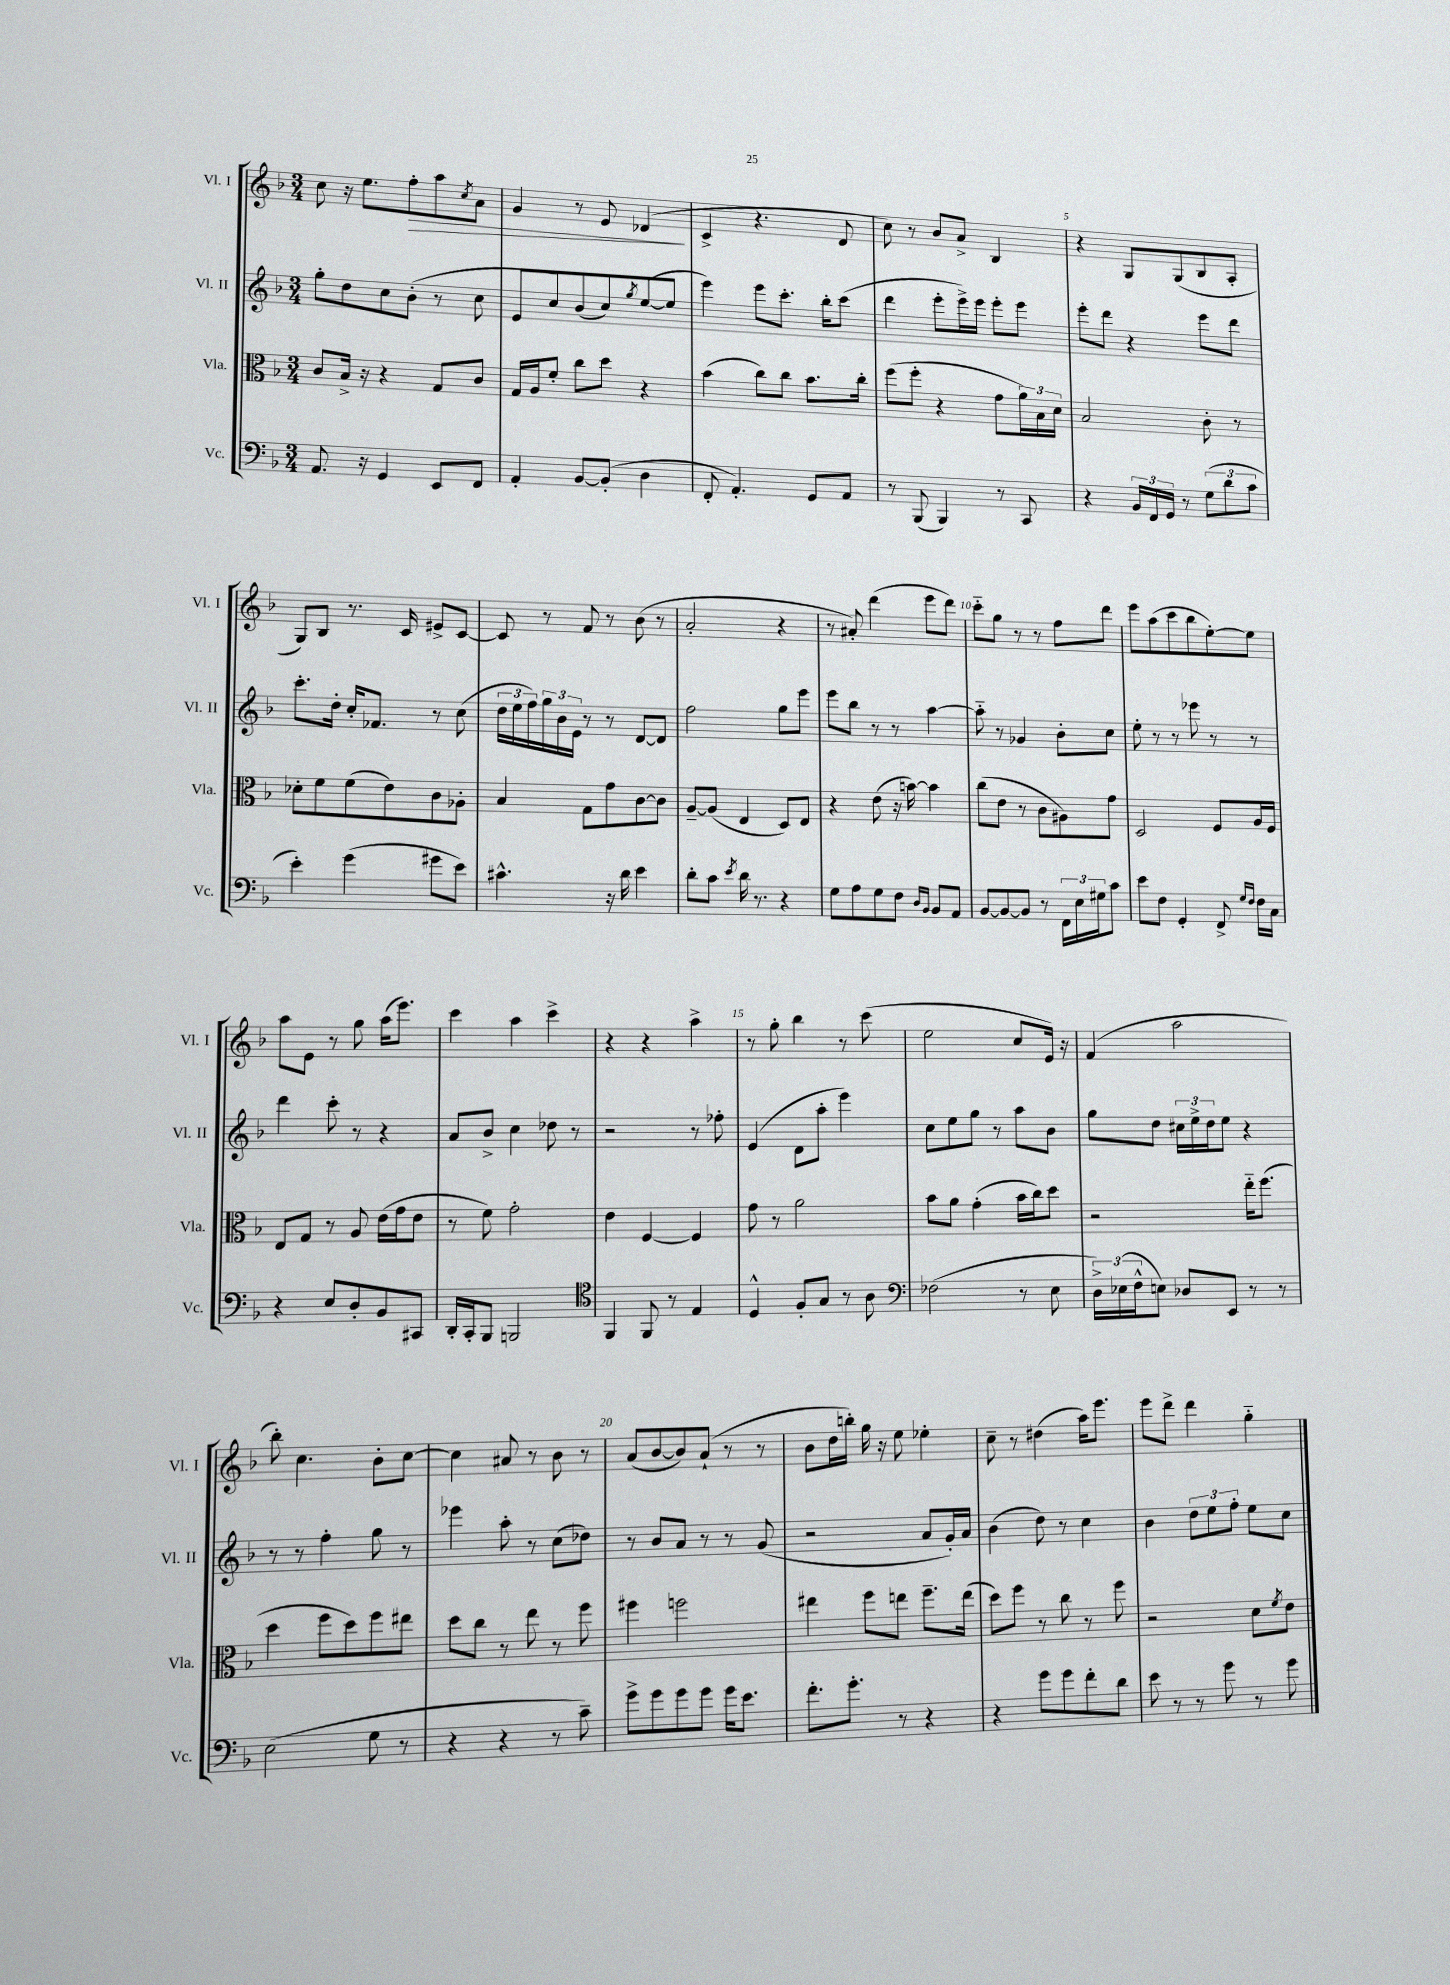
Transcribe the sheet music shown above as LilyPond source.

<<
\new StaffGroup <<
\new Staff = "s0" \with { instrumentName = "Vl. I" shortInstrumentName = "Vl. I" } {
    \clef treble \key f \major \numericTimeSignature \time 3/4
    c''8 r16 e''8. f''8-.\> a''8 \acciaccatura { c''8 } a'8 |
    g'4 r8 e'8 des'4\!( |
    c'4-> r4. d'8 |
    c''8) r8 bes'8 a'8-> bes4 |
    r4 g8 g8( bes8 a8-. |
    g8) bes8 r8. c'16 eis'8-> c'8~ |
    c'8 r8 f'8 r8 bes'8( r8 |
    a'2-. r4 |
    r8 ais'8-.) d'''4( e'''8 d'''8) |
    c'''8-_ g''8 r8 r8 f''8 d'''8 |
    e'''8 a''8( c'''8 bes''8 e''8~-.) e''8 |
    a''8 e'8 r8 g''8 a''16( e'''8.) |
    c'''4 a''4 c'''4-> |
    r4 r4 a''4-> |
    r8 g''8-. bes''4 r8 c'''8( |
    e''2 c''8 e'16) r16 |
    f'4( a''2 |
    bes''8-.) c''4. bes'8-. c''8~ |
    c''4 ais'8 r8 bes'8 r8 |
    a'8( bes'8~ bes'8) a'8-!( r8 r8 |
    bes'8 d''16 b''16-.) g''16 r16 e''8 ees''4-. |
    c''8-- r8 dis''4( a''16) e'''8. |
    e'''8 d'''8-> d'''4 g''4-_ \bar "|." |
}
\new Staff = "s1" \with { instrumentName = "Vl. II" shortInstrumentName = "Vl. II" } {
    \clef treble \key f \major \numericTimeSignature \time 3/4
    g''8-. d''8 c''8 bes'8-.( r8 c''8 |
    e'8 c''8) bes'8( c''8) \acciaccatura { g''8 } e''8~( e''8 |
    e'''4) e'''8 c'''8.-. bes''16-. c'''8( |
    d'''4 e'''8-. e'''16->) e'''16 e'''8-. e'''8 |
    e'''8-. d'''8 r4 e'''8 d'''8 |
    c'''8.-. d''16-. c''16-. fes'8. r8 c''8( |
    \tuplet 3/2 { d''16 e''16 f''16) } \tuplet 3/2 { g''16 bes'16 e'16 } r8 r8 d'8~ d'8 |
    f''2 g''8 e'''8 |
    e'''8 bes''8 r8 r8 a''4~ |
    a''8-_ r8 ges'4 bes'8-. c''8 |
    e''8-. r8 r8 ees'''8 r8 r8 |
    d'''4 c'''8-. r8 r4 |
    a'8 bes'8-> c''4 des''8 r8 |
    r2 r8 fes''8-. |
    e'4( d'8 a''8-. e'''4) |
    c''8 e''8 g''8 r8 a''8 bes'8 |
    g''8 d''8 \tuplet 3/2 { cis''16 e''16-> d''16 } e''8 r4 |
    r8 r8 f''4-. g''8 r8 |
    ees'''4 a''8-. r8 c''8( des''8) |
    r8 bes'8 a'8 r8 r8 g'8( |
    r2 a'8 g'16-.) a'16 |
    bes'4( d''8) r8 c''4 |
    bes'4 \tuplet 3/2 { d''8 e''8 f''8-. } e''8 c''8 \bar "|." |
}
\new Staff = "s2" \with { instrumentName = "Vla." shortInstrumentName = "Vla." } {
    \clef alto \key f \major \numericTimeSignature \time 3/4
    c'8 bes16-> r16 r4 g8 c'8 |
    g16 a16 f'8-. c''8 d''8 r4 |
    bes'4( c''8) c''8 bes'8. c''16-. |
    f''8( f''8-. r4 g'8 \tuplet 3/2 { a'16) bes16 d'16 } |
    bes2 c'8-. r8 |
    des'8-. f'8 f'8( e'8) c'8 aes8-. |
    bes4 g8 g'8 c'8~ c'8 |
    a8~-- a8( e4 d8) e8 |
    r4 e'8( r16 b'16~) b'4 |
    c''8( e'8 r8 c'8 ais8) g'8 |
    d2 f8 a16 f16 |
    e8 g8 r8 a8 e'16( g'16 e'8 |
    r8 f'8) g'2-. |
    e'4 f4~ f4 |
    g'8 r8 a'2 |
    bes'8 a'8 g'4-.( bes'16 c''16) d''8 |
    r2 e''16-_ f''8.( |
    d''4 f''8 d''8) f''8 eis''8 |
    d''8 c''8 r8 e''8 r8 f''8 |
    fis''4 f''2 |
    eis''4 f''8 e''8 f''8.-- e''16( |
    d''8) f''8 r8 c''8 r8 f''8 |
    r2 d'8 \acciaccatura { f'8 } e'8 \bar "|." |
}
\new Staff = "s3" \with { instrumentName = "Vc." shortInstrumentName = "Vc." } {
    \clef bass \key f \major \numericTimeSignature \time 3/4
    a,8. r16 g,4 e,8 f,8 |
    a,4-. bes,8~ bes,8-.( d4 |
    f,8-. a,4.-.) g,8 a,8 |
    r8 bes,,8( bes,,4) r8 c,8 |
    r4 \tuplet 3/2 { bes,16 f,16 g,16 } r8 \tuplet 3/2 { g8( d'8 c'8 } |
    e'4-.) g'4( gis'8 e'8) |
    cis'4.-^ r16 d'16 e'4 |
    d'8-. c'8 \acciaccatura { e'8 } d'16 r8. r4 |
    g8 a8 g8 f8 \grace { d16 bes,16 } bes,8 a,8 |
    bes,8~ bes,8~ bes,8 r8 \tuplet 3/2 { f,16 e16 gis16 } c'8 |
    e'8 f8 g,4-. f,8-> \grace { g16 f16 } f16 c16 |
    r4 e8 d8-. bes,8 cis,8 |
    d,16-. c,16-. bes,,8 b,,2 |
    \clef tenor f,4 f,8 r8 e4 |
    d4-^ f8-. g8 r8 a8 |
    \clef bass fes2( r8 e8 |
    \tuplet 3/2 { d16->) ees16( f16-^ } e8) des8 e,8 r8 r8 |
    e2( g8 r8 |
    r4 r4 r8 c'8--) |
    g'8-> g'8 g'8 g'8 g'16 e'8. |
    f'8.-. g'8.-. r8 r4 |
    r4 g'8 g'8 f'8-. d'8 |
    e'8 r8 r8 g'8 r8 g'8 \bar "|." |
}
>>
>>
\layout { \context { \Score \override BarNumber.break-visibility = ##(#f #t #t) barNumberVisibility = #(every-nth-bar-number-visible 5) } }
